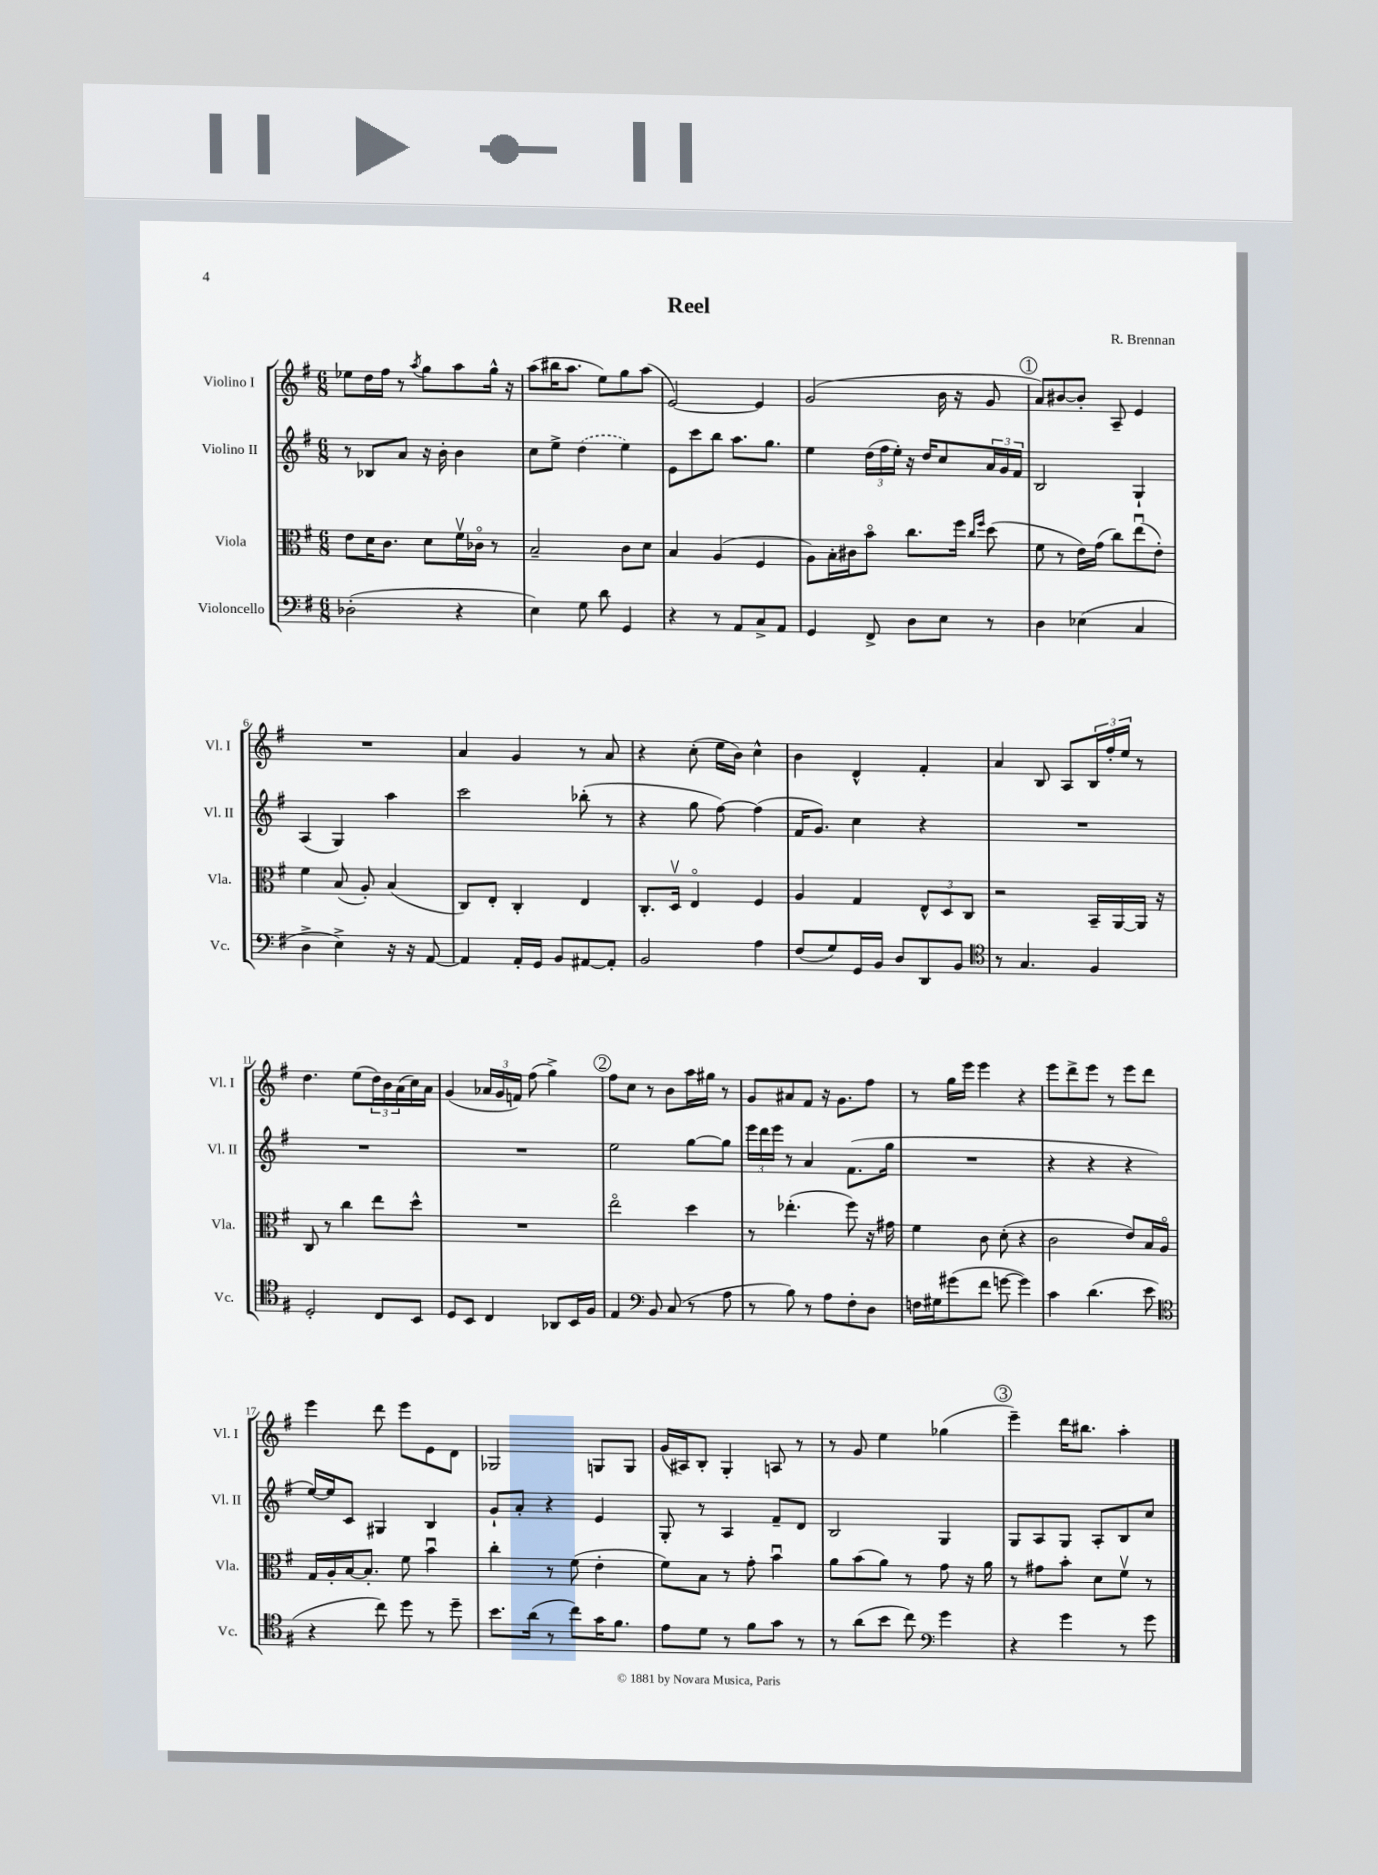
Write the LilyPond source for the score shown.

\header { title = "Reel" composer = "R. Brennan" }
<<
\new StaffGroup <<
\new Staff = "s0" \with { instrumentName = "Violino I" shortInstrumentName = "Vl. I" } {
    \clef treble \key g \major \numericTimeSignature \time 6/8
    ees''8 d''16 fis''16 r8 \acciaccatura { a''8 } g''8 a''8 g''16-^ r16 |
    a''8( bis''16 a''8. e''8) g''8 a''8( |
    e'2~) e'4 |
    g'2( b'16 r16 g'8 |
    \mark \markup { \circle "1" } a'8) bis'8~ bis'8-. a8-- e'4 |
    R2. |
    a'4 g'4 r8 a'8 |
    r4 c''8-.( e''16 b'16) c''4-^ |
    b'4 d'4-^ fis'4-. |
    a'4 b8 a8 \tuplet 3/2 { b16 fis''16-. e''16 } r8 |
    d''4. e''8( \tuplet 3/2 { d''16) b'16 a'16( } c''16) a'16 |
    g'4( \tuplet 3/2 { aes'16 g'16 f'16) } fis''8( g''4->) |
    \mark \markup { \circle "2" } fis''8 c''8 r8 b'8 a''16 gis''16 r8 |
    g'8 ais'8 fis'8 r16 g'8. fis''8 |
    r8 g''16 e'''16 e'''4 r4 |
    e'''8 d'''8-> e'''8 r8 e'''8 d'''8 |
    e'''4 d'''8 e'''8 e'8 d'8 |
    ges2 g8 g8 |
    g'16( ais16) b8-. g4-. a8 r8 |
    r8 g'8 e''4 ges''4( |
    \mark \markup { \circle "3" } e'''4--) d'''16 bis''8. a''4-. \bar "|." |
}
\new Staff = "s1" \with { instrumentName = "Violino II" shortInstrumentName = "Vl. II" } {
    \clef treble \key g \major \numericTimeSignature \time 6/8
    r8 bes8 a'8 r16 b'16-. b'4 |
    c''8 e''8-> \once \slurDashed d''4( e''4) |
    e'8 c'''8 b''8 a''8. g''8. |
    e''4 \tuplet 3/2 { d''16( fis''16 e''16-.) } r16 d''16 c''8 \tuplet 3/2 { a'16 g'16 fis'16 } |
    \mark \markup { \circle "1" } b2 g4-! |
    a4( g4) a''4 |
    c'''2 bes''8-.( r8 |
    r4 g''8 fis''8~) fis''4( |
    fis'16 g'8.) c''4 r4 |
    R2. |
    R2. |
    R2. |
    \mark \markup { \circle "2" } e''2 g''8~ g''8 |
    \tuplet 3/2 { e'''16 d'''16 e'''16 } r8 a'4 fis'8.( g''16 |
    R2. |
    r4 r4 r4 |
    e''16~) e''16 c'8 gis4 b4 |
    g'8-! a'8-. r4 e'4 |
    g8-. r8 a4 fis'8-- d'8 |
    b2 g4 |
    \mark \markup { \circle "3" } g8 a8 g8 a8-. b8 c''8 \bar "|." |
}
\new Staff = "s2" \with { instrumentName = "Viola" shortInstrumentName = "Vla." } {
    \clef alto \key g \major \numericTimeSignature \time 6/8
    e'8 d'16 c'8. d'8 fis'16\upbow ces'16\flageolet r8 |
    b2-- c'8 d'8 |
    b4 a4( fis4 |
    a8) b16-. cis'16 b'8\flageolet c''8. fis''16 \grace { c''16 fis''16 } d''8( |
    \mark \markup { \circle "1" } fis'8 r8 e'16) g'16( c''8) e''8\downbow( e'8-.) |
    fis'4 b8( a8-.) b4( |
    c8) e8-. c4-. e4 |
    c8.-. d16\upbow e4\flageolet fis4 |
    a4 g4 \tuplet 3/2 { e8-^ d8 c8 } |
    r2 b,16-- a,16~ a,16 r16 |
    c8 r8 c''4 e''8 d''8-^ |
    R2. |
    \mark \markup { \circle "2" } e''2\flageolet d''4 |
    r8 ees''4.-.( fis''8) r16 gis'16 |
    fis'4 c'8 d'8-.( r4 |
    c'2 e'8) b16 a16\flageolet |
    g16 a16-. b16~ b8.-. fis'8 b'4\downbow |
    c''4-. r8 fis'8( e'4-. |
    fis'8) b8 r8 g'8-. b'4\downbow |
    a'8 b'8( a'8) r8 g'8 r16 a'16 |
    \mark \markup { \circle "3" } r8 gis'8 b'8-. d'8 fis'8\upbow r8 \bar "|." |
}
\new Staff = "s3" \with { instrumentName = "Violoncello" shortInstrumentName = "Vc." } {
    \clef bass \key g \major \numericTimeSignature \time 6/8
    des2-.( r4 |
    e4) g8 d'8 g,4 |
    r4 r8 a,8 c8-> a,8 |
    g,4 fis,8-> d8 e8 r8 |
    \mark \markup { \circle "1" } d4 ees4( c4 |
    d4-> e4->) r16 r16 a,8~ |
    a,4 a,16-. g,16 b,8 ais,8~ ais,8-. |
    b,2 a4 |
    fis8( g8) g,16 b,16 d8 d,8 b,8 |
    \clef tenor r8 g4. fis4 |
    d2-. c8 b,8 |
    d8 b,8 c4 aes,8 b,16 fis16 |
    \mark \markup { \circle "2" } e4 \clef bass b,8 c8( r8 a8 |
    r8 b8) r8 a8 fis8-. d8 |
    f16 gis16 gis'8( fis'8 g'8~ g'4) |
    c'4 d'4.( e'8 |
    \clef tenor r4 c''8) d''8 r8 d''8-- |
    b'8. a'16( r8 c''8) g'16 fis'8. |
    e'8 d'8 r8 fis'8 g'8 r8 |
    r8 a'8( b'8 c''8) \clef bass g'4 |
    \mark \markup { \circle "3" } r4 g'4 r8 g'8 \bar "|." |
}
>>
>>
